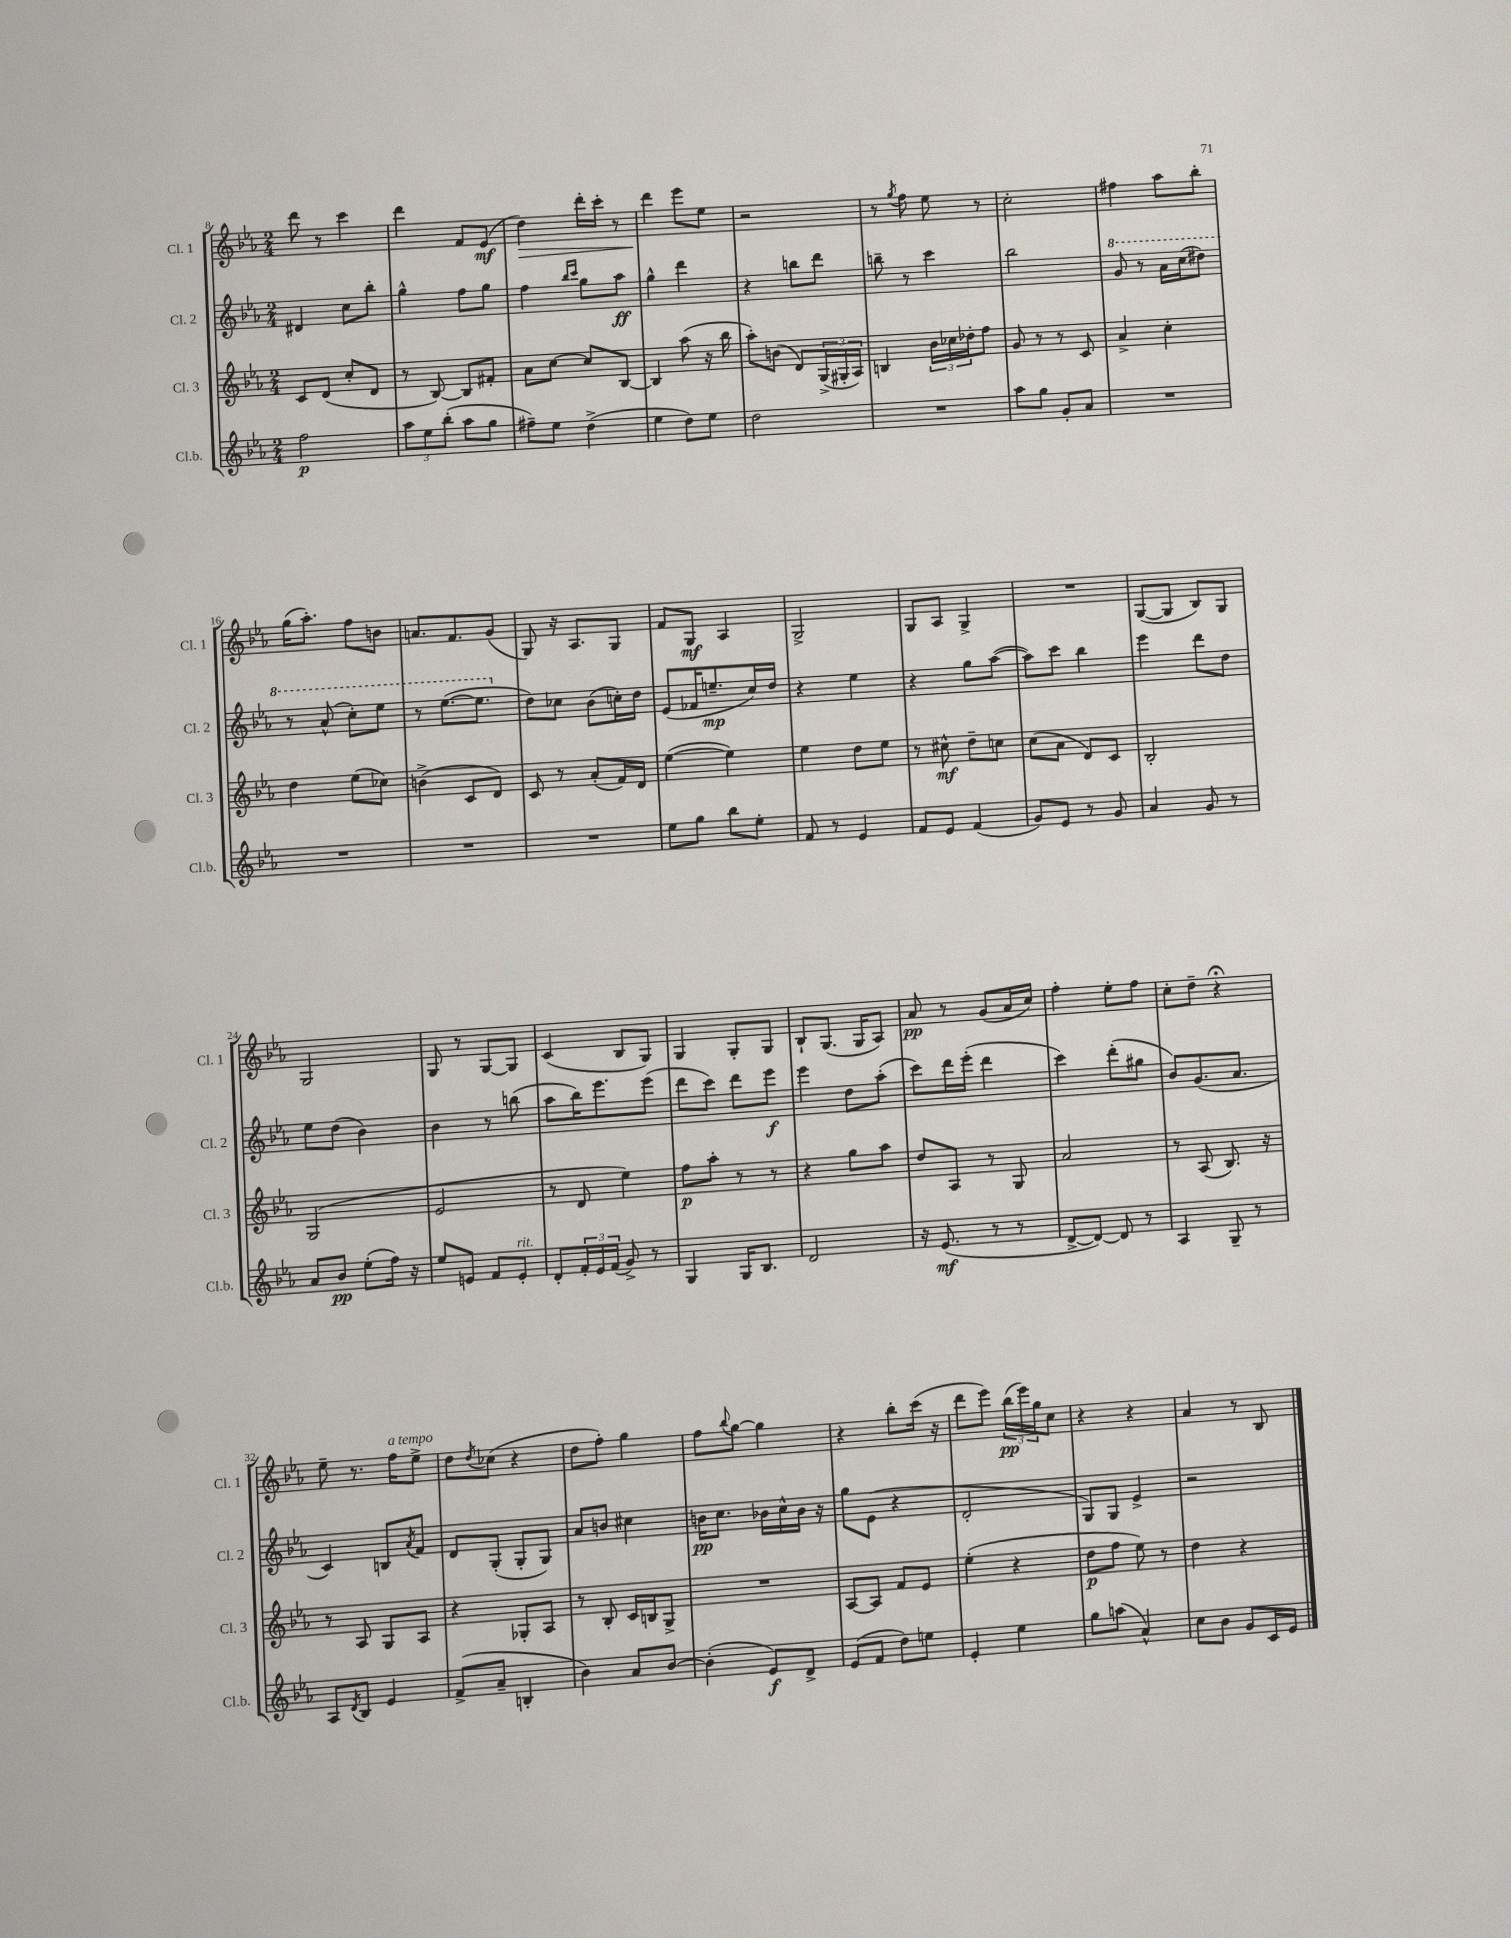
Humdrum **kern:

**kern	**kern	**kern	**kern
*staff4	*staff3	*staff2	*staff1
*clefG2	*clefG2	*clefG2	*clefG2
*k[b-e-a-]	*k[b-e-a-]	*k[b-e-a-]	*k[b-e-a-]
*M2/4	*M2/4	*M2/4	*M2/4
2ff	8c	4d#	8ddd
.	(8d	.	8r
.	8cc'	8cc	4ccc
.	8d	8bb-'	.
=	=	=	=
12aa-	8r	4gg^^	4ddd
12ee-	.	.	.
.	[8B-)	.	.
(12bb-'	.	.	.
8aa-	8B-]	8ff	8f
8gg	8f#'	8gg	(8e-
=	=	=	=
8ff#~)	8a-	4ff	4dd)
8ee-	[8cc	.	.
.	.	16qqbb-	.
.	.	16qqccc	.
(4dd^	8cc]	8gg	16ddd'
.	.	.	16ccc'
.	[8B-	8aa-	8r
=	=	=	=
4ee-	4B-]	4gg^^	4ddd
8dd)	(8aa-	4ddd	8eee-
8ee-	16r	.	8ee-
.	16bb-	.	.
=	=	=	=
2dd	8aa-')	4r	2r
.	(8b	.	.
.	8d)	8bb	.
.	(24G^	8ddd	.
.	24G#'	.	.
.	24A-)	.	.
=	=	=	=
2r	4B	8bb~	8r
.	.	.	8qgg
.	.	8r	8ff
.	24b-	4ccc	8ee-
.	24cc-	.	.
.	24dd-'	.	.
.	8ff	.	8r
=	=	=	=
8aa-	8g	2bb-	2cc'
8gg	8r	.	.
8g'	8r	.	.
8a-	8c	.	.
=	=	=	=
2r	4a-^	8gg	4ff#
.	.	8r	.
.	4cc'	16aa-	8aa-
.	.	(16ccc	.
.	.	8ddd#)	8bb-'
=	=	=	=
2r	4dd	8r	(16gg
.	.	.	8.aa-')
.	.	(8aa-^^	.
.	(8ee-	8ccc')	8ff
.	8cc-)	8eee-	8b
=	=	=	=
2r	(4b^	8r	8.a
.	.	([8.eee-	.
.	.	.	8.f
.	8c	.	.
.	.	8.eee-]	.
.	8d)	.	(8g
=	=	=	=
2r	8c	8dd)	8G)
.	8r	8cc-	16r
.	.	.	8.A-
.	(8a-'	(8b-	.
.	16f)	16cc')	8G
.	16d	16dd	.
=	=	=	=
8ee-	([4ee-	(8e-	8f
8gg	.	16f-	8G
.	.	8.ee~	.
8bb-	4ee-])	.	4A-
8ee-'	.	16cc)	.
.	.	16dd	.
=	=	=	=
8f	4ee-	4r	2G^
8r	.	.	.
4e-	8dd	4ee-	.
.	8ee-	.	.
=	=	=	=
8f	8r	4r	8G
8e-	8cc#^^	.	8A-
(4f	8dd~	8gg	4G^
.	8cc	([8aa-	.
=	=	=	=
8g)	(8cc	8aa-])	2r
8e-	8a-	8ccc	.
8r	8d)	4bb-	.
8g	8c	.	.
=	=	=	=
4a-	2B-'	4eee-	([8G
.	.	.	8G]
8g	.	8ddd	8B-)
8r	.	8dd	8G
=	=	=	=
8a-	(2G	8ee-	2G
8b-	.	(8dd	.
(8ee-'	.	4b-)	.
16ff)	.	.	.
16r	.	.	.
=	=	=	=
8ee-	2e-	4b-	8G
8e	.	.	8r
8f	.	8r	[8G
8e'	.	(8bb	8G]
=	=	=	=
8d'	8r	8aa-	(4c
24f'	8d	16bb-)	.
24e-	.	.	.
.	.	8.eee-	.
(24f	.	.	.
8g^)	4ee-)	.	8B-
8r	.	(8eee-	8G)
=	=	=	=
4G	8ff	8ddd	4G
.	8aa-'	8ccc)	.
16G	8r	8ddd	8G'
8.B-	.	.	.
.	8r	8eee-	8G
=	=	=	=
2d	4r	4eee-	8B-`
.	.	.	(8.G
.	8gg	8dd	.
.	.	.	16G
.	8aa-	(8aa-'	8A-)
=	=	=	=
16r	8dd	8ccc)	8a-
(8.e-	.	.	.
.	8A-	16ddd	8r
.	.	(16eee-'	.
8r	8r	4ddd	(8g
8r	8G	.	16a-
.	.	.	16cc)
=	=	=	=
[8d^	2a-	4ccc)	4ff'
8d_)	.	.	.
8d]	.	(8ddd'	8ee-'
8r	.	8gg#	8ff
=	=	=	=
4A-	8r	8b-)	8cc'
.	(8A-	(8.g	8dd~
8G~	8.B-)	.	4r;
.	.	8.a-	.
8r	.	.	.
.	16r	.	.
=	=	=	=
8A-	8r	4c)	8ee-~
8qd	.	.	.
8B-	8A-	.	8.r
4e-	8G	8B	.
.	.	.	16ff
.	.	8qa-	.
.	8A-	8f	8ee-^
=	=	=	=
(8f^	4r	8d	8dd
.	.	.	8qdd
8a-~	.	(8G'	(8cc-
4B'	8G-'	8G'	4r
.	8A-	8G)	.
=	=	=	=
4b-)	8r	8a-	8dd
.	8B-'	8b	8ff')
8a-	16c	4cc#	4gg
.	16B	.	.
[8b-	8G^	.	.
=	=	=	=
(4b-']	2r	16b	8ff
.	.	8.cc	.
.	.	.	8qqbb-
.	.	.	[8gg
8e-)	.	16b-	4gg]
.	.	16cc^^	.
8d^	.	16b-	.
.	.	16r	.
=	=	=	=
(8e-	[8A-	8gg	4r
8f	8A-]	(8e-	.
8dd)	8f	4r	8bb-'
8ee	8e-	.	(16ccc
.	.	.	16r
=	=	=	=
4e-'	(4ee-'	2d'	8ddd
.	.	.	8eee-)
4ee-	4r	.	(24bb-
.	.	.	24eee-)
.	.	.	24gg
.	.	.	8cc
=	=	=	=
8gg	8dd	8G)	4r
(8aa	8ff	8G	.
4a-^^)	8ee-)	4e-^	4r
.	8r	.	.
=	=	=	=
8cc	4dd	2r	4a-
8b-	.	.	.
8g	4r	.	8r
16c	.	.	8B-
16e-	.	.	.
==	==	==	==
*-	*-	*-	*-
